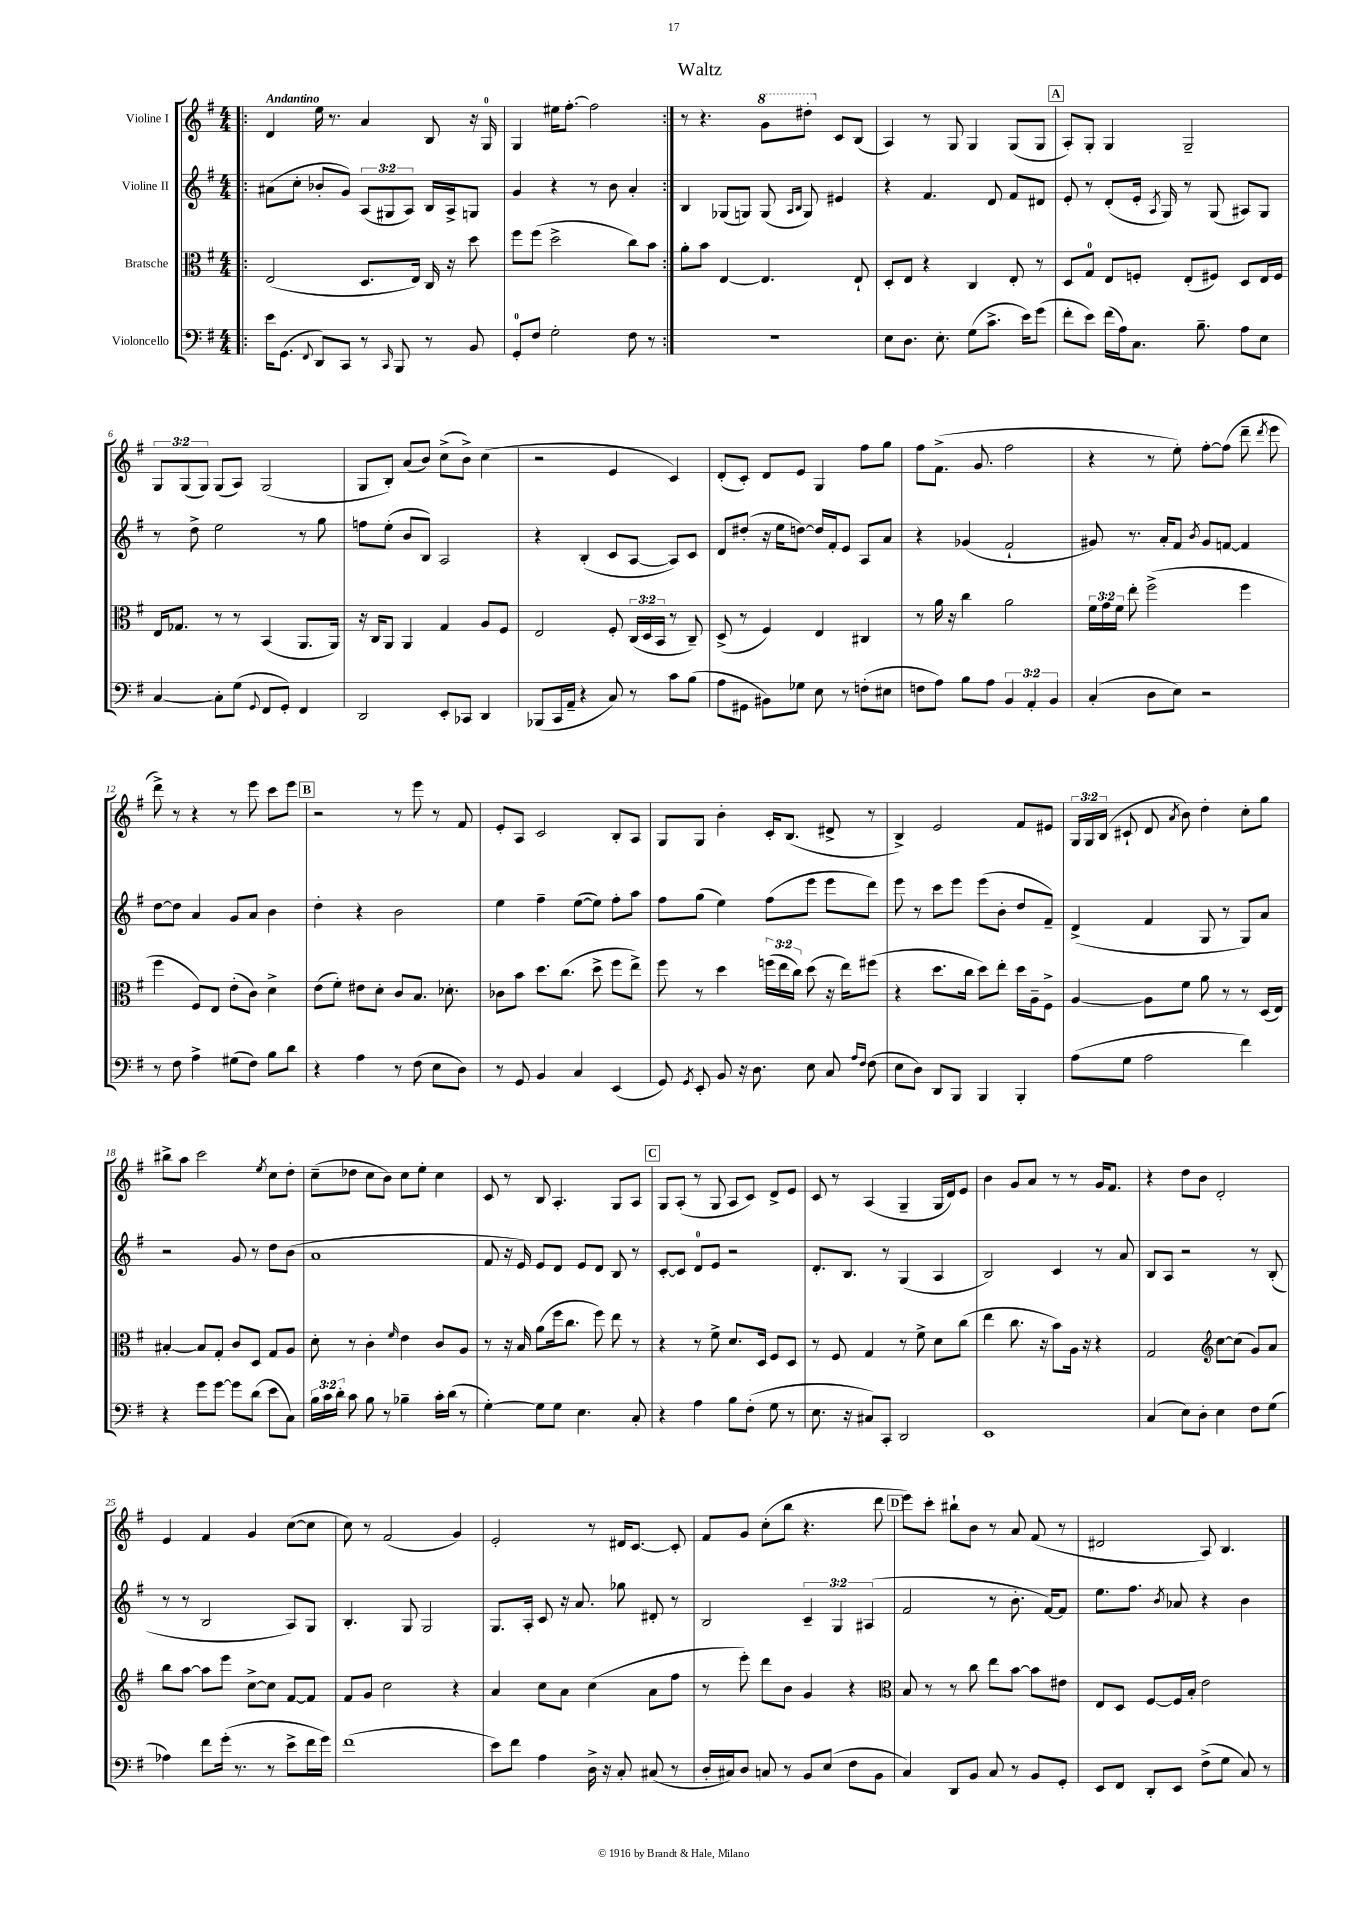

**kern	**kern	**kern	**kern
*staff4	*staff3	*staff2	*staff1
*clefF4	*clefC3	*clefG2	*clefG2
*k[f#]	*k[f#]	*k[f#]	*k[f#]
*M4/4	*M4/4	*M4/4	*M4/4
=!|:	=!|:	=!|:	=!|:
16e	(2E	(8a#	4d
(8.GG	.	.	.
.	.	8cc'	.
8qqFF#	.	.	.
8DD)	.	8b-'	16ee
.	.	.	8.r
8CC	.	8g)	.
8r	8.D	(12A	4a
.	.	12G#	.
16qqCC	.	.	.
8BBB	.	.	.
.	.	12A)	.
.	16E)	.	.
8r	16C	16B	8B
.	16r	16A^	.
8BB	8dd	8G	16r
.	.	.	16G
=	=	=	=
8GG'	8ff#	4g	4G
8F#	(8ff#	.	.
2G'	2dd^	4r	16ee#
.	.	.	[8.ff#'
.	.	8r	2ff#]
.	.	8b	.
8F#	8cc)	4a'	.
8r	8b	.	.
=:|!	=:|!	=:|!	=:|!
1r	8a'	4B	8r
.	8b	.	4.r
.	[4E	(8G-	.
.	.	8G)	.
.	4.E]	(8G	8gg
.	.	16qqA	.
.	.	16qqB	.
.	.	8G)	8ddd#'
.	.	4e#	8c
.	8E`	.	(8B
=	=	=	=
8E	8D'	4r	4A)
8.D	8E	.	.
.	4r	4.f#	8r
8.E'	.	.	.
.	.	.	8G
(8G	4C	.	4G
8.c^	.	8d	.
.	8E'	8f#	(8G
16e)	.	.	.
(8g	8r	8d#	8G
=	=	=	=
8f#'	8D	8e'	8A')
8e)	8G	8r	8G'
(16f#	8E	(8d'	4G
16A)	.	.	.
8.C	8F'	16e'	.
.	.	8qA	.
.	.	16G)	.
.	(8E'	8r	2G~
8.B~	.	.	.
.	8F#)	(8G	.
8A	8D	8A#)	.
8E	16E	8G	.
.	16F#	.	.
=	=	=	=
[4C	16E	8r	12G
.	8.G-	.	.
.	.	.	(12G
.	.	8dd^	.
.	.	.	12G)
8C']	8r	2ee	(8G
(8G	8r	.	8A)
8qqGG	.	.	.
8FF#	(4BB	.	(2G
8GG')	.	.	.
4FF#	8.AA	8r	.
.	.	8gg	.
.	16AA)	.	.
=	=	=	=
2DD	16r	8ff	8G
.	16C	.	.
.	8AA	(8ee'	8B')
.	4AA	8b	(8a
.	.	8B)	8b)
8EE'	4G	2A	(8cc^
8CC-	.	.	8b^)
4DD	8A	.	(4cc
.	8F#	.	.
=	=	=	=
(8BBB-	2E	4r	2r
16CC	.	.	.
16AA~	.	.	.
4r	.	(4B'	.
8C)	8F#'	8c	4e
8r	(24C	[8A	.
.	24D	.	.
.	24BB	.	.
8c	8r	8A])	4c)
(8B	8C~)	8c	.
=	=	=	=
8A	(8D^	8d	(8d'
8GG#	8r	(8dd#'	8c')
8BB#)	4F#)	16r	8d
.	.	16ee	.
8G-	.	[8dd)	8e
8E	4E	16dd]	4G
.	.	16f#'	.
8r	.	8e	.
(8F'	4C#	8A	8ff#
8E#	.	8a	8gg
=	=	=	=
8F	8r	4r	8ff#
8A)	16a	.	(8.f#^
.	16r	.	.
8B	4cc	(4g-	.
.	.	.	8.g
8A	.	.	.
6BB	2a	2f#`	2ff#
6AA'	.	.	.
6BB	.	.	.
=	=	=	=
(4C'	24f#	8g#)	4r
.	24g	.	.
.	24f#	.	.
.	8ee'	8.r	.
8D	(2ff#^	.	8r
.	.	16a'	.
8E)	.	8f#	8ee')
.	.	8qb	.
2r	.	8g#	[8ff#'
.	.	[8f	(8ff#]
.	4ff#	4f]	8ddd~
.	.	.	8qddd
.	.	.	8eee
=	=	=	=
8r	4ff#	[8dd	8ddd^)
8F#	.	8dd]	8r
4A^	8F#)	4a	4r
.	8E	.	.
(8G#	(8e'	8g	8r
8F#)	8c)	8a	8eee
8B	4d^	4b	8ccc
8d	.	.	8eee
=	=	=	=
4r	(8e	4dd'	2r
.	8f#')	.	.
4A	8e#	4r	.
.	8d'	.	.
8r	8c	2b	8r
(8F#	8.B	.	8eee
8E	.	.	8r
.	8.d-'	.	.
8D)	.	.	8f#
=	=	=	=
8r	8c-	4ee	8e'
8GG	8b	.	8A
4BB	8.dd	4ff#~	2c
.	(8.cc	.	.
4C	.	([8ee	.
.	8dd^	8ee])	.
(4EE	8ff#	8ff#'	8B'
.	8ee^)	8aa	8A
=	=	=	=
8GG)	8ff#	8ff#	8G
8qGG	.	.	.
8EE'	8r	(8gg	8G
8BB	4dd	4ee)	4b'
16r	.	.	.
8.D	.	.	.
.	(24ff	(8ff#	16c'
.	24ee	.	.
.	.	.	(8.B
.	24cc)	.	.
8E	(8dd	8eee	.
8C	16r	8eee	8d#^
.	16ee)	.	.
16qqA	.	.	.
16qqF#	.	.	.
(8F#	(8ff#	8ddd)	8r
=	=	=	=
8E	4r	8eee	4B^)
8D)	.	8r	.
8DD	8.dd	8ccc	2e
8BBB	.	8eee	.
.	16cc	.	.
4BBB	8dd)	(8eee	.
.	8ee'	8b'	.
4BBB'	16dd	8dd	8f#
.	16A~	.	.
.	8F#^	8f#~)	8e#
=	=	=	=
(8A	[4A	(4d^	24G
.	.	.	24G
.	.	.	(24B
8G	.	.	8c#`
2A	8A]	4f#	8d
.	.	.	8qa
.	8f#	.	8b)
.	8a	8G	4dd'
.	8r	8r	.
4f#)	8r	8G)	8cc'
.	(16D	8a	8gg
.	16E)	.	.
=	=	=	=
4r	[4B#'	2r	8bb#^
.	.	.	8aa
8g	8B#]	.	2ccc
[8g	8G'	.	.
8g]	8c	8g	.
(8d	8D	8r	.
.	.	.	8qee
8e	8G	8dd	8cc
8C)	8A	(8b	8dd'
=	=	=	=
24B	8d'	1a	(8cc~
24c	.	.	.
24d'	.	.	.
8c	8r	.	8dd-
8B	4c'	.	8cc
8r	.	.	8b)
.	16qqf#	.	.
4B-~	4e	.	8cc
.	.	.	8ee'
16c'	8c	.	4cc
(16d	.	.	.
8r	8A	.	.
=	=	=	=
[4G')	8r	8f#	8c
.	16r	16r	8r
.	16B	16e)	.
8G]	(8a	8e	8B
8G	16ff#	8d	4.A'
.	8.cc	.	.
4.E	.	8e	.
.	8ff#)	8d	.
.	8ee	8B	8G
8C'	8r	8r	8A
=	=	=	=
4r	4r	[8c'	8G
.	.	8c]	(8A'
4A	8r	8d	8r
.	8f#^	8e	8G
8B	8.d	2r	8A
(8F#'	.	.	8c)
.	16D	.	.
8G	8F#	.	8d^
8r	8D	.	8e
=	=	=	=
8.E	8r	8.d'	8c
.	8F#	.	8r
16r	.	8.B	.
8C#)	4G	.	(4A
8CC'	.	8r	.
2DD	8r	(4G	4G~
.	8f#^	.	.
.	8d	4A	16G
.	.	.	16d)
.	(8cc	.	8e
=	=	=	=
1EE	4ee	2B)	4b
.	8.cc	.	8g
.	.	.	8a
.	16r	.	.
.	8b)	4c	8r
.	16A	.	8r
.	16r	.	.
.	4r	8r	16g
.	.	.	8.f#
.	.	8a	.
=	=	=	=
(4C	2G	8B	4r
.	.	8A	.
8E)	.	2r	8dd
8D'	.	.	8b
*	*clefG2	*	*
4E	[8cc	.	2d'
.	(8cc]	.	.
8F#	8g)	8r	.
(8G	8a	(8B'	.
=	=	=	=
4A-)	8bb	8r	4e
.	[8aa	8r	.
8f#	8aa]	2B	4f#
(16g'	8eee	.	.
8.r	.	.	.
.	[8cc^	.	4g
8r	8cc]	.	.
8e^	[8f#	8A)	([8cc
16f#	8f#]	8G	8cc]
16g)	.	.	.
=	=	=	=
(1f#	8f#	4.B'	8cc)
.	8g	.	8r
.	2cc	.	(2f#
.	.	8G	.
.	.	2G	.
.	4r	.	4g)
=	=	=	=
8e)	4a	8.G	2e'
8f#	.	.	.
.	.	16A'	.
4A	8cc	8c	.
.	8a	16r	.
.	.	8.a	.
16D^	(4cc	.	8r
16r	.	.	.
8C'	.	8gg-	16d#
.	.	.	[8.c
(8C#	8a	8d#'	.
8r	8ff#	8r	8c']
=	=	=	=
16D'	8r	2B	8f#
16C#)	.	.	.
8D	8eee')	.	8g
8C	8ddd	.	(8cc'
8r	8b	.	8bb
8BB	4g	6c~	4.r
(8E	.	.	.
.	.	6G	.
8F#	4r	.	.
.	.	(6A#	.
8BB	.	.	8ddd
=	=	=	=
*	*clefC3	*	*
4C)	8B	2f#	8eee)
.	8r	.	8ccc'
8DD	8r	.	8bb#`
8BB	8cc	.	8b
8C	8ee	8r	8r
8r	[8b	8.b'	8a
8BB	8b]	.	(8f#
.	.	[16f#)	.
8GG'	8e#	8f#]	8r
=	=	=	=
8EE	8E	8.ee	2d#
8FF#	8D	.	.
.	.	8.ff#	.
8DD'	[8F#	.	.
.	.	8qb	.
8EE	16F#]	8a-	.
.	16B'	.	.
(8F#^	2e	4r	8A)
8G	.	.	4.B
8C)	.	4b	.
8r	.	.	.
==	==	==	==
*-	*-	*-	*-
